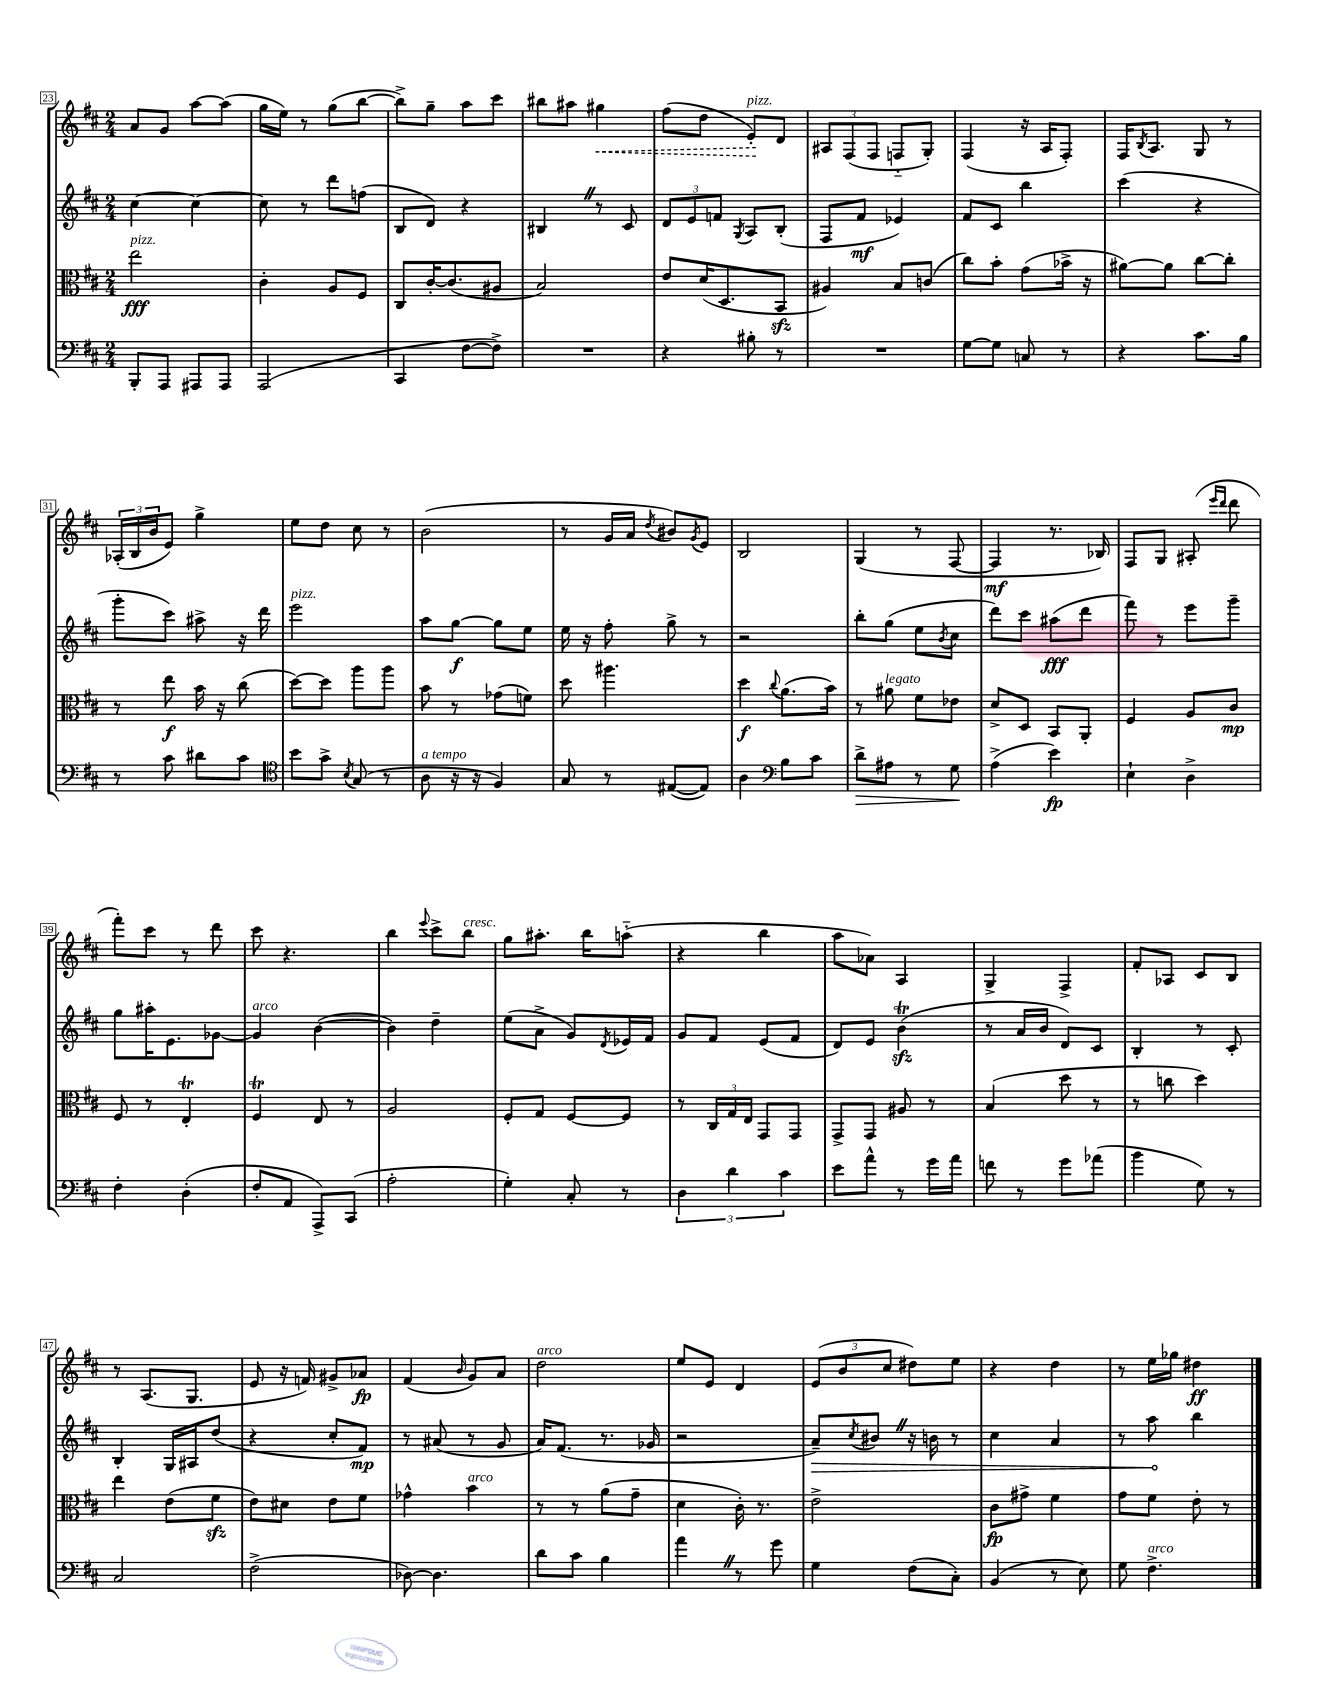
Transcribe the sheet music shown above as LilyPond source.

<<
\new StaffGroup <<
\new Staff = "s0" {
    \clef treble \key d \major \numericTimeSignature \time 2/4
    a'8 g'8 a''8~ a''8( |
    g''16 e''16) r8 g''8( b''8~ |
    b''8->) g''8-- a''8 cis'''8 |
    bis''8 ais''8 \once \override Hairpin.style = #'dashed-line gis''4\< |
    fis''8( d''8 e'8-.\!^\markup { \italic "pizz." }) d'8 |
    \tuplet 3/2 { ais8 fis8( fis8 } f8-_ g8-.) |
    fis4( r16 a16 fis8-.) |
    fis16 \acciaccatura { b8 } a8. g8 r8 |
    \tuplet 3/2 { aes16-.( b16 b'16 } e'8) g''4-> |
    e''8 d''8 cis''8 r8 |
    b'2( |
    r8 g'16 a'16 \acciaccatura { d''8 } bis'8) \acciaccatura { g'8 } e'8 |
    b2 |
    g4( r8 fis8~ |
    fis4\mf r8. bes16) |
    fis8 g8 ais8-.( \grace { e'''16 d'''16 } d'''8 |
    fis'''8-.) cis'''8 r8 d'''8 |
    cis'''8 r4. |
    b''4 \appoggiatura { e'''8 } cis'''8-> b''8^\markup { \italic "cresc." } |
    g''8 ais''8.-. b''16 a''8-_( |
    r4 b''4 |
    a''8 aes'8) a4 |
    g4-> fis4-> |
    fis'8-. aes8 cis'8 b8 |
    r8 a8.( g8. |
    e'8 r16 f'16) gis'8-> aes'8\fp |
    fis'4( \grace { b'16 } g'8) a'8 |
    d''2^\markup { \italic "arco" } |
    e''8 e'8 d'4 |
    \tuplet 3/2 { e'8( b'8 cis''8 } dis''8) e''8 |
    r4 d''4 |
    r8 e''16 ges''16 dis''4\ff \bar "|." |
}
\new Staff = "s1" {
    \clef treble \key d \major \numericTimeSignature \time 2/4
    cis''4~ cis''4~ |
    cis''8 r8 d'''8 f''8( |
    b8 d'8) r4 |
    bis4 \once \override BreathingSign.text = \markup { \musicglyph "scripts.caesura.straight" } \breathe r8 cis'8 |
    \tuplet 3/2 { d'8 e'8 f'8 } \acciaccatura { g8 } a8 b8-.( |
    fis8 fis'8\mf ees'4) |
    fis'8 cis'8 b''4 |
    cis'''4( r4 |
    g'''8-. cis'''8) ais''8-> r16 d'''16 |
    e'''2^\markup { \italic "pizz." } |
    a''8 g''8~\f g''8 e''8 |
    e''16 r16 fis''8-. g''8-> r8 |
    r2 |
    b''8-. g''8( e''8 \acciaccatura { b'8 } cis''8 |
    d'''8) cis'''8 ais''8\fff( d'''8 |
    fis'''8) r8 e'''8 g'''8-- |
    g''8 ais''16-. e'8. ges'8~ |
    ges'4^\markup { \italic "arco" } b'4~( |
    b'4) d''4-- |
    e''8( a'8-> g'8) \acciaccatura { d'8 } ees'16 fis'16 |
    g'8 fis'8 e'8( fis'8 |
    d'8) e'8 b'4\trill\sfz( |
    r8 a'16 b'16 d'8) cis'8 |
    b4-. r8 cis'8-. |
    b4-. g16 ais16 d''8( |
    r4 cis''8-. fis'8\mp) |
    r8 ais'8( r8 g'8 |
    a'16) fis'8.( r8. ges'16 |
    r2 |
    \once \override Hairpin.circled-tip = ##t a'8--\>) \acciaccatura { cis''8 } bis'8 \once \override BreathingSign.text = \markup { \musicglyph "scripts.caesura.straight" } \breathe r16 b'16 r8 |
    cis''4 a'4 |
    r8 a''8\! b''4 \bar "|." |
}
\new Staff = "s2" {
    \clef alto \key d \major \numericTimeSignature \time 2/4
    e''2\fff^\markup { \italic "pizz." } |
    cis'4-. a8 fis8 |
    cis8 cis'16~-. cis'8.( ais8 |
    b2) |
    e'8 d'16( d8. b,8\sfz |
    ais4) b8 c'8( |
    cis''8) b'8-. g'8( bes'16-> r16 |
    ais'8~) ais'8 cis''8~ cis''8-. |
    r8 e''8\f b'16 r16 cis''8( |
    d''8~) d''8 a''8 a''8 |
    b'8 r8 ges'8( f'8) |
    d''8 ais''4. |
    d''4\f \appoggiatura { cis''8 } a'8.( b'16) |
    r8 ais'8^\markup { \italic "legato" } fis'8 ees'8 |
    d'8-> d8 b,8 a,8-. |
    fis4 a8 cis'8\mp |
    fis8 r8 e4-.\trill |
    fis4\trill e8 r8 |
    a2 |
    fis8-. g8 fis8~ fis8 |
    r8 \tuplet 3/2 { cis16 g16 e16 } g,8 g,8 |
    g,8-> g,8 ais8 r8 |
    b4( d''8 r8 |
    r8 c''8 d''4) |
    e''4 e'8( fis'8\sfz |
    e'8) dis'8 e'8 fis'8 |
    ges'4-^ b'4^\markup { \italic "arco" } |
    r8 r8 a'8( g'8-- |
    d'4 cis'16-.) r8. |
    e'2-> |
    cis'8\fp gis'8-> fis'4 |
    g'8 fis'8 e'8-. r8 \bar "|." |
}
\new Staff = "s3" {
    \clef bass \key d \major \numericTimeSignature \time 2/4
    b,,8-. a,,8 ais,,8 ais,,8 |
    a,,2( |
    cis,4 fis8~ fis8->) |
    R2 |
    r4 bis8-. r8 |
    R2 |
    g8~ g8 c8 r8 |
    r4 cis'8. b16 |
    r8 cis'8 dis'8 cis'8 |
    \clef tenor b'8 g'8-> \acciaccatura { b8 } g8( r8 |
    a8^\markup { \italic "a tempo" } r16 r16 fis4) |
    g8 r8 eis8~( eis8) |
    a4 \clef bass b8 cis'8 |
    d'8->\> ais8 r8 g8\! |
    a4->( e'4\fp) |
    e4-! d4-> |
    fis4-. d4-.( |
    fis8-. a,8 a,,8->) cis,8( |
    a2-. |
    g4-.) cis8-. r8 |
    \tuplet 3/2 { d4 d'4 cis'4 } |
    e'8 a'8-^ r8 g'16 a'16 |
    f'8 r8 g'8 aes'8( |
    b'4 g8) r8 |
    cis2 |
    fis2->( |
    des8~) des4. |
    d'8 cis'8 b4 |
    a'4 \once \override BreathingSign.text = \markup { \musicglyph "scripts.caesura.straight" } \breathe r8 g'8 |
    g4 fis8( cis8-.) |
    b,4( r8 e8) |
    g8 fis4.->^\markup { \italic "arco" } \bar "|." |
}
>>
>>
\layout { \context { \Score currentBarNumber = #23 \override BarNumber.stencil = #(make-stencil-boxer 0.1 0.3 ly:text-interface::print) } }
